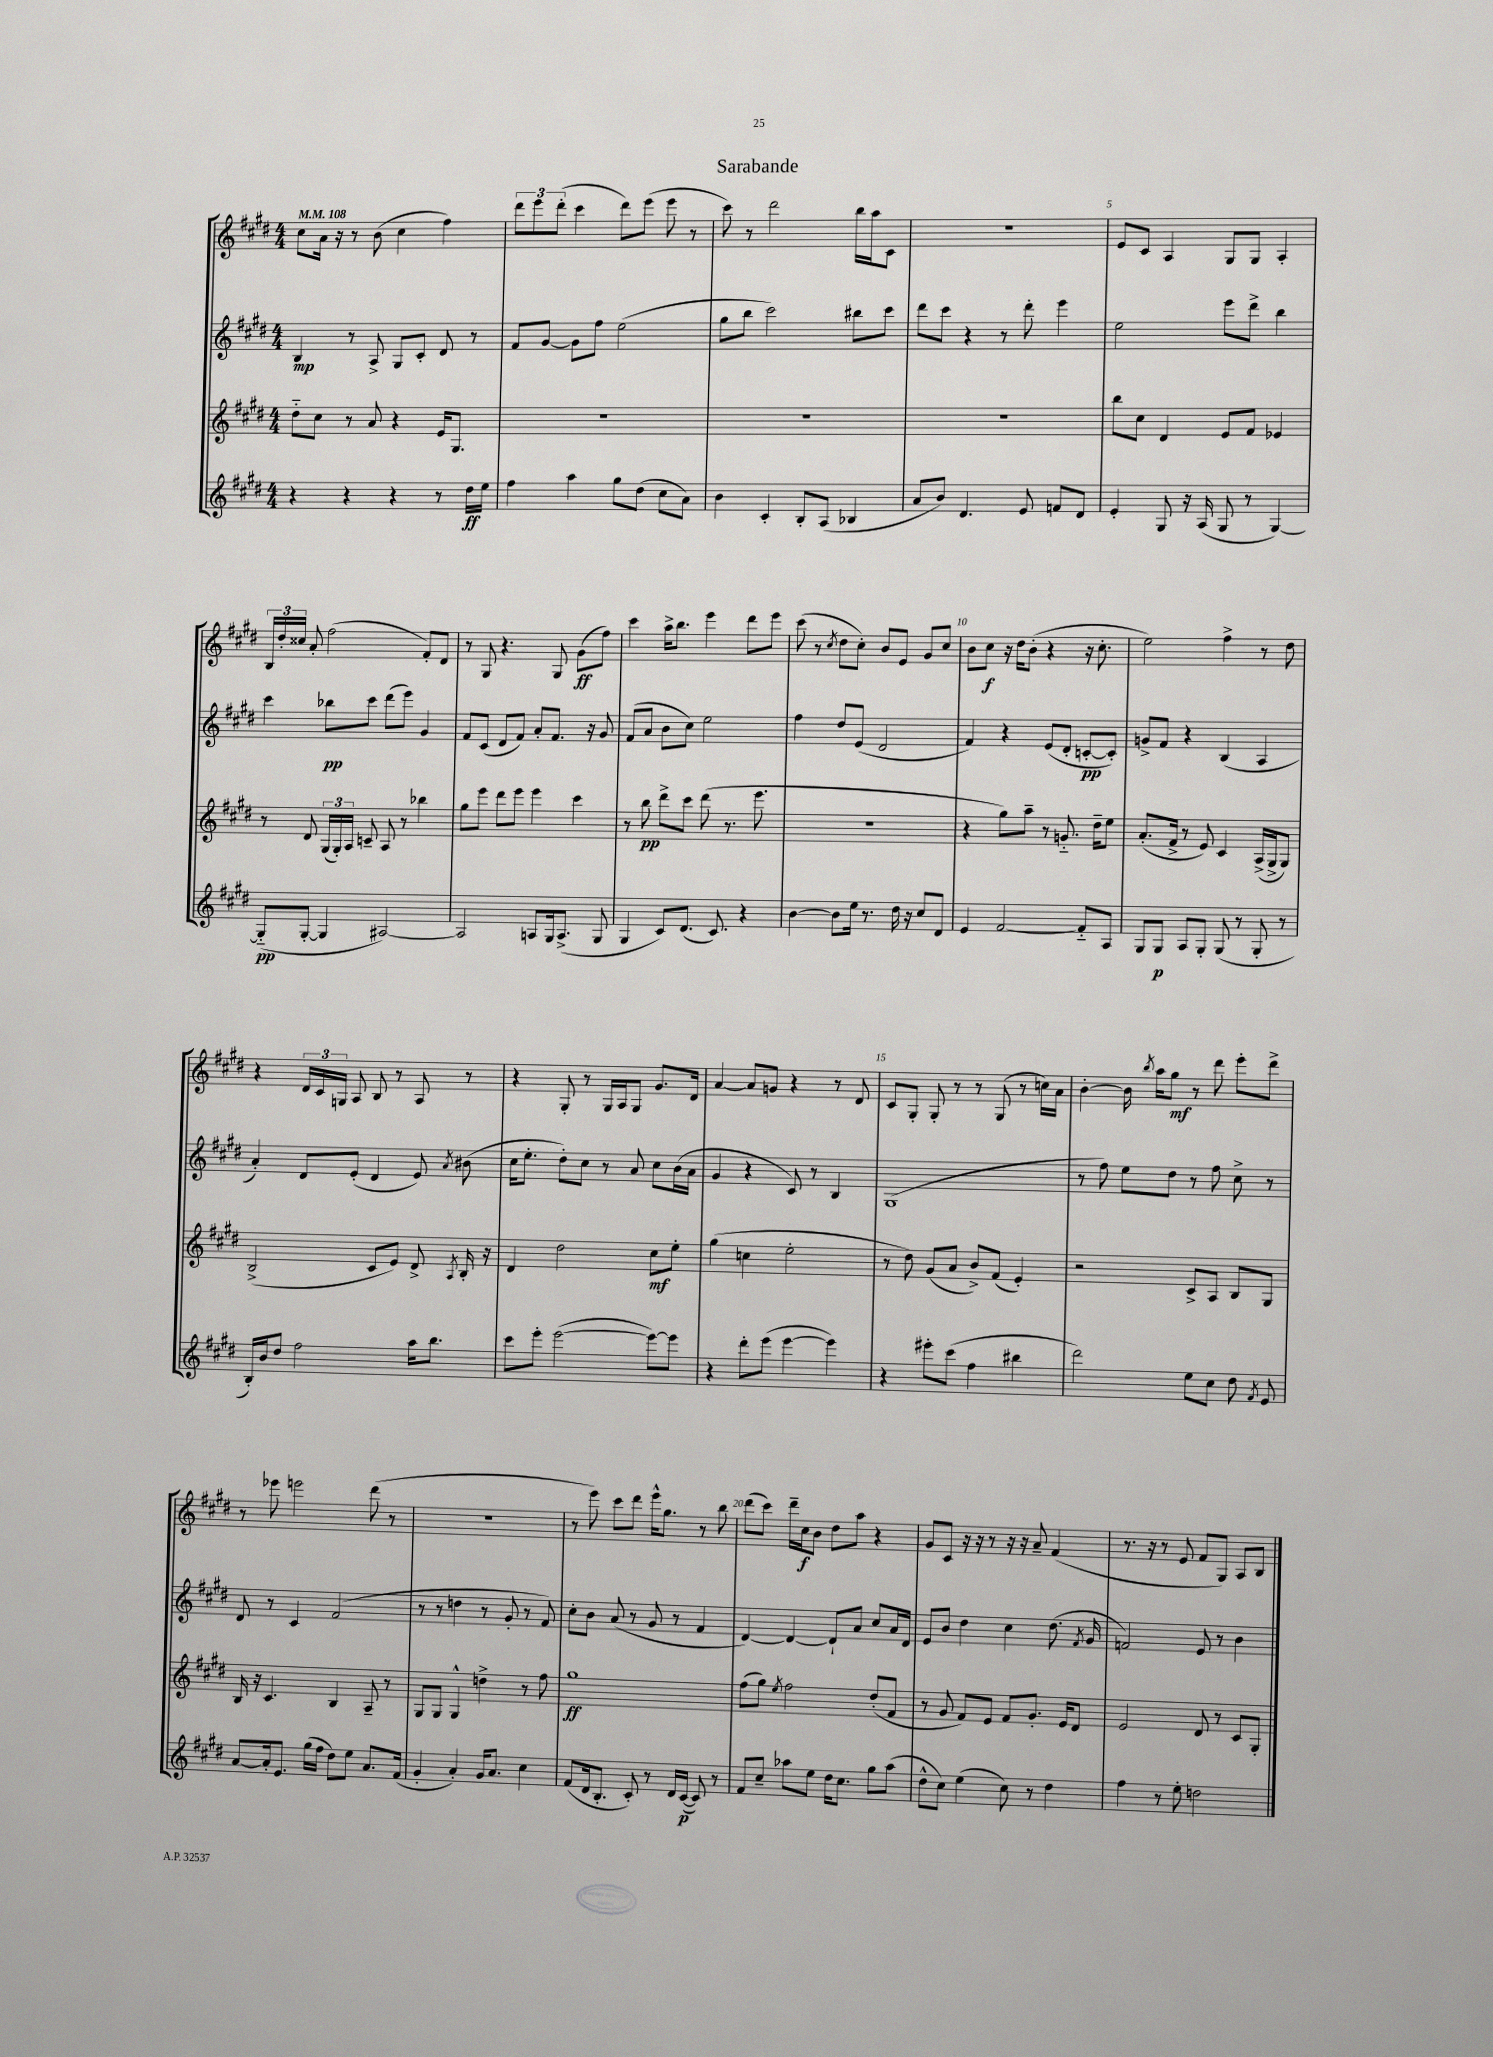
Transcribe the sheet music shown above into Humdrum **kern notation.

**kern	**kern	**kern	**kern
*staff4	*staff3	*staff2	*staff1
*clefG2	*clefG2	*clefG2	*clefG2
*k[f#c#g#d#]	*k[f#c#g#d#]	*k[f#c#g#d#]	*k[f#c#g#d#]
*M4/4	*M4/4	*M4/4	*M4/4
*MM108	*MM108	*MM108	*MM108
4r	8dd#'~	4B	8cc#
.	8cc#	.	16a
.	.	.	16r
4r	8r	8r	8r
.	8a	8A^	(8b
4r	4r	8G#	4cc#
.	.	8c#'	.
8r	16e	8d#	4ff#)
.	8.G#	.	.
16dd#	.	8r	.
16ee	.	.	.
=	=	=	=
4ff#	1r	8f#	12ddd#
.	.	.	12eee
.	.	[8g#	.
.	.	.	(12ddd#'
4aa	.	8g#]	4ccc#
.	.	8ff#	.
8gg#	.	(2ee	8ddd#)
(8dd#	.	.	(8eee
8cc#	.	.	8eee
8a)	.	.	8r
=	=	=	=
4b	1r	8gg#	8ccc#)
.	.	8bb	8r
4c#'	.	2ccc#)	2ddd#
8B'	.	.	.
(8A	.	.	.
4B-	.	8bb#	16bb
.	.	.	16aa
.	.	8ccc#	8c#
=	=	=	=
8a	1r	8ddd#	1r
8b)	.	8ccc#	.
4.d#	.	4r	.
.	.	8r	.
8e	.	8ddd#'	.
8f	.	4eee	.
8d#	.	.	.
=	=	=	=
4e'	8bb	2ee	8e
.	8cc#	.	8c#
8G#	4d#	.	4A
16r	.	.	.
(16A	.	.	.
8G#	8e	8eee	8G#
8r	8f#	8ddd#^	8G#
[4G#)	4e-	4bb	4A'
=	=	=	=
(8G#'~]	8r	4ccc#	24B
.	.	.	24dd#'
.	.	.	24cc##
[8G#'	8d#	.	8a'
4G#]	(24G#	8bb-	(2ff#
.	24G#')	.	.
.	24A	.	.
.	8c~	8ccc#	.
[2A#)	8A	(8ddd#	.
.	8r	8eee)	.
.	4bb-	4g#	8f#')
.	.	.	8d#
=	=	=	=
2A#]	8gg#	8f#	8r
.	8eee	(8c#	8G#
.	8ddd#	8d#	4.r
.	8eee	8f#)	.
8A	4eee	8a'	.
16G#	.	8.f#	8G#
(8.A^	.	.	.
.	4ccc#	.	(8g#
.	.	16r	.
8G#	.	8g#	8ff#)
=	=	=	=
4G#	8r	(8f#	4ccc#
.	8bb	8a	.
8c#)	8ddd#^	8b	16aa^
.	.	.	8.bb
(8.d#	8ccc#	8cc#)	.
.	(8ddd#	2ee	4eee
8.c#)	.	.	.
.	8.r	.	.
4r	.	.	8ddd#
.	8.eee	.	.
.	.	.	8eee
=	=	=	=
[4b	1r	4ff#	(8ccc#
.	.	.	8r
.	.	.	8qcc#
8b]	.	8dd#	8dd#
16ee	.	(8e	8cc#')
8.r	.	.	.
.	.	2d#	8b
16dd#	.	.	8e
16r	.	.	.
8cc#	.	.	8g#
8d#	.	.	8cc#
=	=	=	=
4e	4r	4f#)	8b
.	.	.	8cc#
[2f#	8gg#)	4r	16r
.	.	.	16dd#
.	8aa~	.	(8b'
.	8r	(8e	4r
.	8.g'~	8d#'	.
8f#'~]	.	[8c'	16r
.	16dd#~	.	8.cc#'
8A	8ee	8c'])	.
=	=	=	=
8G#	(8.a'	8g^	2ee)
8G#	.	8f#	.
.	16f#^	.	.
8A	8r	4r	.
8G#'	8e)	.	.
(8G#	4c#	(4B	4ff#^
8r	.	.	.
8G#'	(16A^	4A	8r
.	16G#^	.	.
8r	8G#)	.	8dd#
=	=	=	=
16B')	(2B^	4a')	4r
16b	.	.	.
8dd#	.	.	.
2ff#	.	8d#	24d#
.	.	.	24c#
.	.	.	24G
.	.	(8e'	8A
.	8c#	4d#	8B
.	8e)	.	8r
16aa	8d#^	8e)	8A
8.bb	.	.	.
.	8qA	8qa	.
.	16B'	(8b#	8r
.	16r	.	.
=	=	=	=
8ccc#	4d#	16cc#	4r
.	.	8.ee'	.
8eee'	.	.	.
([2eee	2dd#	8dd#')	8G#'
.	.	8cc#	8r
.	.	8r	16G#
.	.	.	16A
.	.	8a	8G#
8eee_)	8cc#	8cc#	8.g#
8eee]	8ee'	(16b	.
.	.	16a	16d#
=	=	=	=
4r	(4gg#	4g#	[4a
8ddd#'	4cc	4r	8a]
(8eee	.	.	8g
[4eee	2ee'	8c#)	4r
.	.	8r	.
4eee])	.	4B	8r
.	.	.	8d#
=	=	=	=
4r	8r	(1G#	8c#
.	8dd#)	.	8G#'
8eee#'	(8g#	.	8G#'
(8ccc#	8a	.	8r
4ff#	8b^)	.	8r
.	(8f#	.	(8G#
4bb#	4e')	.	8r
.	.	.	16cc)
.	.	.	16a
=	=	=	=
2ddd#)	2r	8r	[4b'
.	.	8ff#)	.
.	.	8ee	16b]
.	.	.	8qbb
.	.	.	16aa
.	.	8dd#	8gg#
8ee	8c#^	8r	8r
8cc#	8A	8ff#	8ddd#
8dd#	8B	8cc#^	8eee'
8qf#	.	.	.
8e	8G#	8r	8ddd#^
=	=	=	=
[8a	16B	8d#	8r
.	16r	.	.
16a']	4.c#	8r	8eee-
8.e	.	.	.
.	.	4c#	2eee
(16gg#	.	.	.
16ff#	.	.	.
8dd#)	4B	(2f#	.
8ee	.	.	.
8.a	8A~	.	(8ddd#
.	8r	.	8r
(16f#	.	.	.
=	=	=	=
4g#'	8G#	8r	1r
.	8G#	8r	.
4a')	4G#^^	4dd	.
16g#	4dd^	8r	.
8.a	.	.	.
.	.	8g#'	.
4cc#	8r	8r	.
.	8ff#	8f#)	.
=	=	=	=
(8f#	1gg#	8cc#'	8r
16d#	.	8b	8eee)
8.B'	.	.	.
.	.	(8a	8ccc#
8c#')	.	8r	8ddd#
8r	.	8g#	16eee^^
.	.	.	8.gg#
16d#	.	8r	.
([16c#	.	.	.
8c#])	.	4f#	8r
8r	.	.	8bb
=	=	=	=
8f#	(8ff#	[4d#)	(8ddd#
8cc#~	8gg#)	.	8ccc#)
.	8qee	.	.
8aa-	2ff#	4d#_	16ddd#~
.	.	.	16cc#
8ee	.	.	8b
16dd#	.	8d#`]	8dd#
8.cc#	.	.	.
.	.	8a	8aa
8gg#	(8dd#'	8cc#	4r
(8aa-	8f#	16a	.
.	.	16d#	.
=	=	=	=
8dd#^^	8r	8e	8g#
8cc#)	8g#	8b	8c#
(4ee	8f#)	4dd#	16r
.	.	.	16r
.	8e	.	8r
8cc#)	8f#	4cc#	16r
.	.	.	16r
8r	8.g#'	.	8a~
4dd#	.	(8.dd#	(4f#
.	16e	.	.
.	8d#	.	.
.	.	8qf#	.
.	.	16g#	.
=	=	=	=
4ff#	2e	2f)	8.r
.	.	.	16r
8r	.	.	8r
8ee'	.	.	8e
2dd	8d#	8e	8f#
.	8r	8r	8G#)
.	8c#	4b	8A
.	8G#'	.	8B
==	==	==	==
*-	*-	*-	*-
